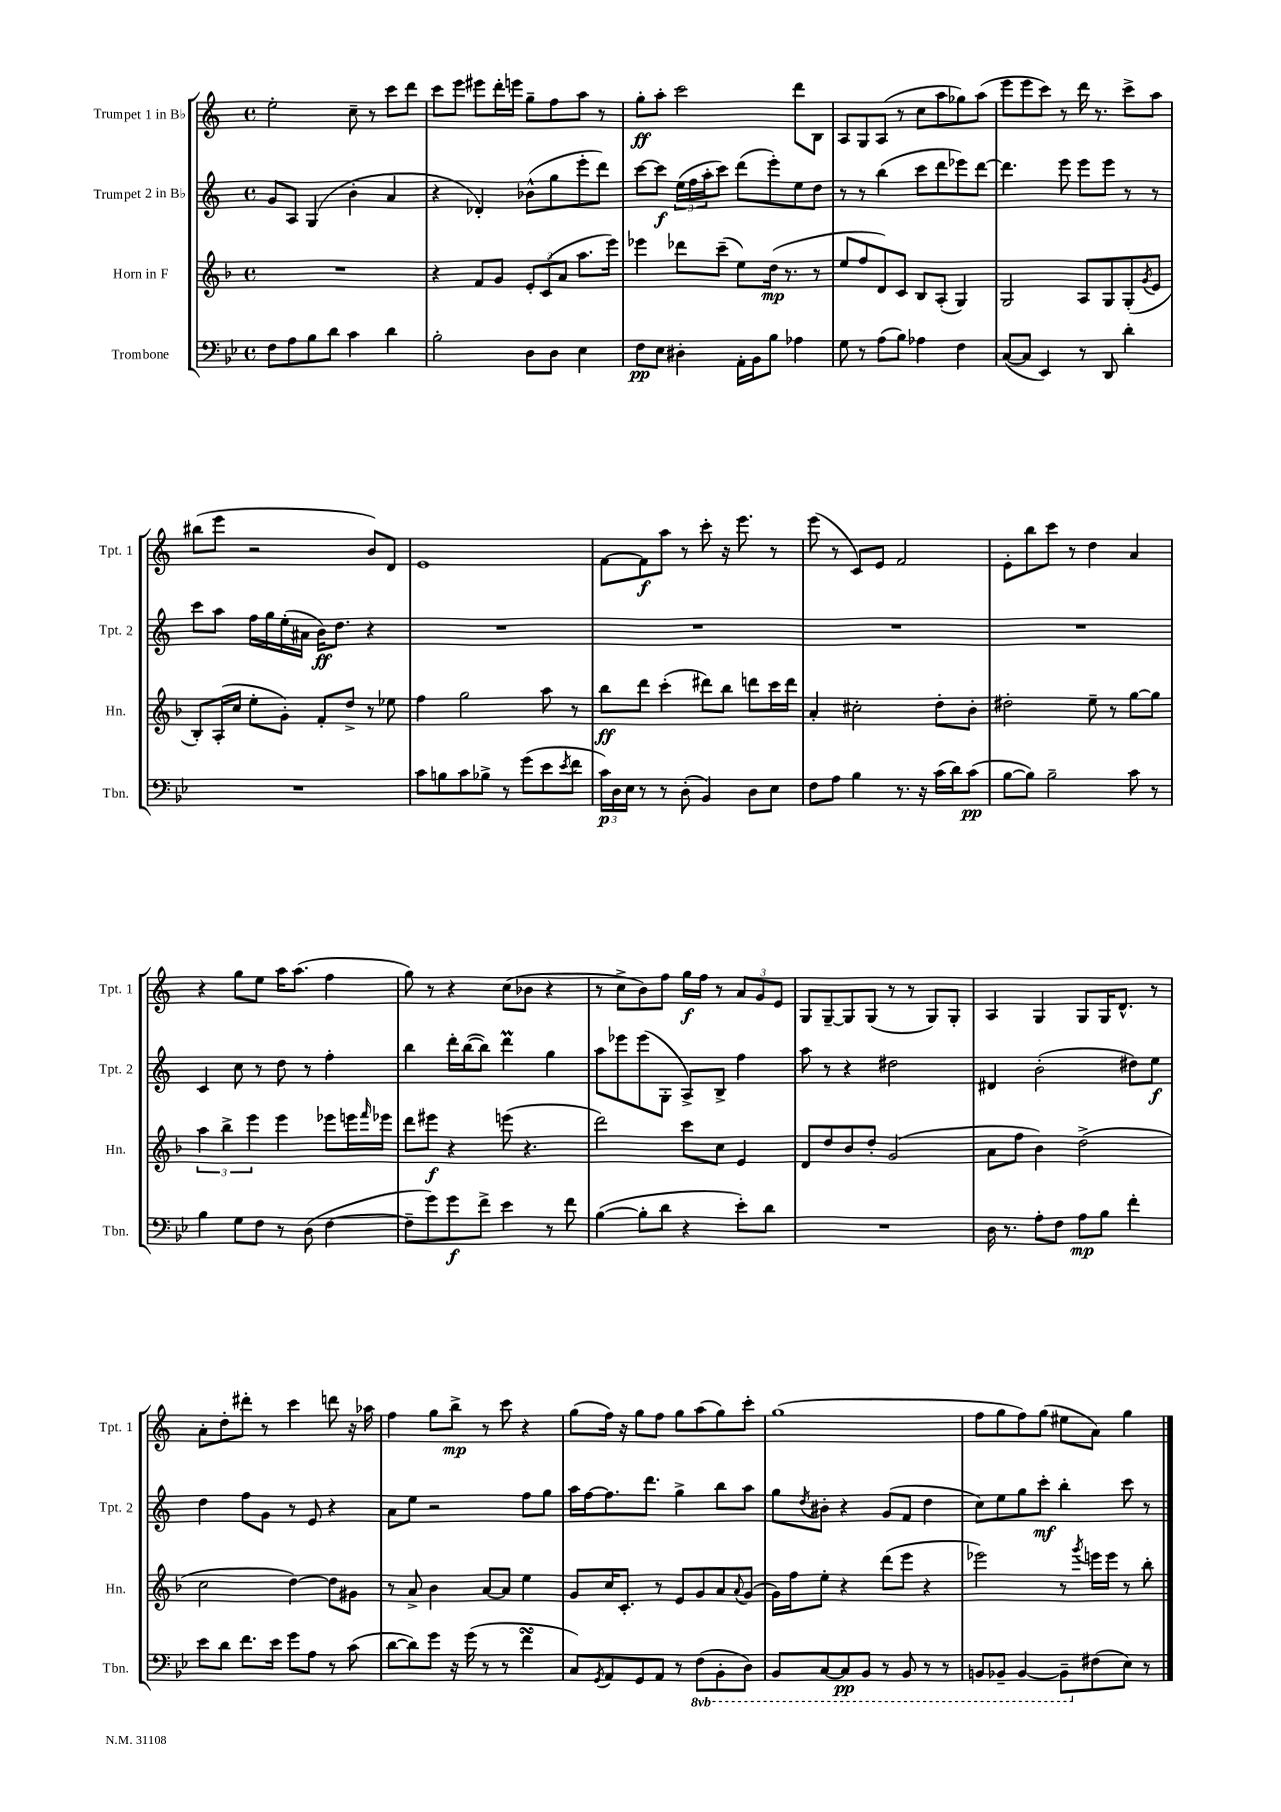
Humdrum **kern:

**kern	**kern	**kern	**kern
*staff4	*staff3	*staff2	*staff1
*clefF4	*clefG2	*clefG2	*clefG2
*k[b-e-]	*k[b-]	*k[]	*k[]
*M4/4	*M4/4	*M4/4	*M4/4
*met(c)	*met(c)	*met(c)	*met(c)
8F\L	1r	8g/L	2ee'\
8A\	.	8A/J	.
8B-\	.	(4G/	.
8d\J	.	.	.
4c\	.	4b'\	8cc~\
.	.	.	8r
4d\	.	4a/	8ccc\L
.	.	.	8ddd\J
=	=	=	=
2B-'\	4r	4r	8ccc\L
.	.	.	8eee\J
.	8f/L	4d-'/)	8eee#\L
.	8g/J	.	16ddd'\L
.	.	.	16eee\JJ
8D\L	12e'/L	(8b-^^\L	8gg~\L
.	(12c/	.	.
8D\J	.	8gg\	8ff\
.	12a/J	.	.
4E-\	8.aa\L	8eee'\	8aa\J
.	.	8ddd\J)	8r
.	16eee\Jk)	.	.
=	=	=	=
8F\L	4eee-\	[8ccc\L	8gg'\L
8E-\J	.	8ccc\]J	8aa'\J
4D#'\	8ddd-\L	(24ee\LL	2ccc\
.	.	24ff\	.
.	.	24aa'\J	.
.	(8ccc~\J	8ccc\J)	.
16AA'\LL	8ee\L)	(8ddd\L	.
16BB-\J	.	.	.
8B-\J	(16dd\Jk	8eee'\)	.
.	8.r	.	.
4A-\	.	8ee\	8ddd\L
.	8r	8dd\J	8B\J
=	=	=	=
8G\	8ee/L	8r	8A/L
8r	8ff/	8r	8G/
(8A\L	8d/)	(4bb\	(8A/J
8B-\J)	8c/J	.	8r
4A-\	8B-/L	8ccc\L	8cc\L
.	(8A'/J	8ddd\	8aa\
4F\	4G/)	8eee-\)	8gg-\)
.	.	[8ddd\J	(8aa\J
=	=	=	=
([8C/L	2G/	4.ddd\]	8eee\L
8C/]J	.	.	8eee\
4EE-/)	.	.	8ccc\J)
.	.	8eee\	8r
8r	8A/L	8eee\L	16ddd\
.	.	.	8.r
8DD/	8G/	8eee\J	.
4d'\	(8G'/	8r	8ccc^\L
.	8qg/	.	.
.	8e/J	8r	8aa\J
=	=	=	=
1r	8B-'/L)	8ccc\L	(8bb#\L
.	(16A'/L	8aa\J	8eee\J
.	16cc/JJ	.	.
.	8ee'\L	16ff\LL	2r
.	.	16gg\	.
.	8g'\J)	(16ee'\	.
.	.	16a#\JJ	.
.	8f'/L	16b\LK)	.
.	.	8.dd\J	.
.	8dd^/J	.	.
.	8r	4r	8b/L)
.	8ee-\	.	8d/J
=	=	=	=
8c\L	4ff\	1r	1e
8B\	.	.	.
8c\	2gg\	.	.
8B-^\J	.	.	.
8r	.	.	.
(8g\L	.	.	.
8e-\	8aa\	.	.
8qe-/	.	.	.
8f\J	8r	.	.
=	=	=	=
24c\LL)	8bb-\L	1r	[8f\L
24D\	.	.	.
24E-\JJ	.	.	.
8r	8ddd\J	.	8f\]
8r	(4ccc'\	.	8aa\J
(8D'\	.	.	8r
4BB-/)	8ddd#\L)	.	8ccc'\
.	8bb-\J	.	16r
.	.	.	8.eee\
8D\L	8ddd\L	.	.
8E-\J	16ccc\L	.	8r
.	16ddd\JJ	.	.
=	=	=	=
8F\L	4a'/	1r	(8eee\
8A\J	.	.	8r
4B-\	2cc#'\	.	8c/L)
.	.	.	8e/J
8.r	.	.	2f/
16r	.	.	.
(16c\LL	8dd'\L	.	.
16d\J)	.	.	.
(8c\J	8b-'\J	.	.
=	=	=	=
[8B-\L	2dd#'\	1r	8e'\L
8B-\]J)	.	.	8bb\
2B-~\	.	.	8ccc\J
.	.	.	8r
.	8ee~\	.	4dd\
.	8r	.	.
8c\	[8gg\L	.	4a/
8r	8gg\]J	.	.
=	=	=	=
4B-\	6aa\	4c/	4r
.	6bb-^\	.	.
8G\L	.	8cc\	8gg\L
.	6eee\	.	.
8F\J	.	8r	8ee\J
8r	4eee\	8dd\	16aa\LK
.	.	.	(8.aa\J
(8D\	.	8r	.
[4F\	8eee-\L	4ff'\	4ff\
.	16eee\L	.	.
.	16qqfff/	.	.
.	16eee-\JJ	.	.
=	=	=	=
8F~\]L	8ddd\L	4bb\	8gg\)
8g\)	8eee#\J	.	8r
8g\	4r	16ddd'\LL	4r
.	.	([16bb\J	.
8f^\J	.	8bb\]J)	.
4e-\	(8eee\	4ddd\	(8cc\L
.	4.r	.	8b-\J
8r	.	4gg\	4r
8f\	.	.	.
=	=	=	=
([4B-\	2ddd\)	8aa\L	8r
.	.	8eee-\	8cc^\L
8B-'\]L	.	(8eee-\	8b\)
8d\J	.	8G'\J	8ff\J
4r	8ccc\L	8A^/L)	16gg\LL
.	.	.	16ff\JJ
.	8cc\J	8B^/J	8r
8e-'\L)	4e/	4ff\	12a/L
.	.	.	12g/
8d\J	.	.	.
.	.	.	12e/J
=	=	=	=
1r	8d/L	8aa\	8G/L
.	8dd/	8r	[8G~/
.	8b-/	4r	8G/]
.	8dd'/J	.	(8G/J
.	(2g/	2dd#\	8r
.	.	.	8r
.	.	.	8G/L)
.	.	.	8G'/J
=	=	=	=
16D\	8a\L	4d#/	4A/
8.r	.	.	.
.	8ff\J	.	.
8A'\L	4b-\)	(2b'\	4G/
8F\J	.	.	.
8A\L	(2dd^\	.	8G/L
8B-\J	.	.	16G/K
.	.	.	8.d^^/J
4f'\	.	8dd#\L)	.
.	.	8ee\J	8r
=	=	=	=
8e-\L	2cc\	4dd\	8a'\L
8d\J	.	.	8dd'\
8.f\L	.	8ff\L	8ddd#'\J
.	.	8g\J	8r
16e-\Jk	.	.	.
8g\L	[4dd\)	8r	4ccc\
8A\J	.	8e/	.
8r	8dd\]L	4r	8ddd\
(8c\	8g#\J	.	16r
.	.	.	16aa-\
=	=	=	=
[8d\L	8r	8a\L	4ff\
8d\])	8a^/	8ee\J	.
8g\J	4b-\	2r	8gg\L
16r	.	.	8bb^\J
(16g\	.	.	.
8r	[8a/L	.	8r
8r	8a/]J	.	8ccc\
4f\	4ee\	8ff\L	4r
.	.	8gg\J	.
=	=	=	=
8C/L)	8g/L	16aa\LL	(8gg\L
.	.	[16ff\J	.
8qGG/	.	.	.
8AA/	16cc/K	8.ff\]	16ff\Jk)
.	8.c'/J	.	16r
8GG/	.	.	8gg\L
.	.	8.ddd\J	.
8AA/J	8r	.	8ff\J
8r	8e/L	4gg^\	8gg\L
(8FF\L	8g/	.	(8aa\
8BBB-'\	8a/	8bb\L	8gg\)
.	8qqa/	.	.
8DD\J)	(8g/J	8aa\J	8ccc'\J
=	=	=	=
8BBB-/L	16g\LL)	8gg\L	(1gg
.	16ff\J	.	.
.	.	8qdd/	.
[8CC/	8ee'\J	8b#'\J	.
8CC/]	4r	4r	.
8BBB-/J	.	.	.
8r	(8ddd\L	(8g/L	.
8BBB-/	8eee\J	8f/J	.
8r	4r	4dd\	.
8r	.	.	.
=	=	=	=
8BBB/L	2eee-\)	8cc\L)	8ff\L
8BBB-~/J	.	8ee\	8gg\
[4BBB-/	.	8gg\	8ff\)
.	.	8ccc'\J	(8gg\J
8BBB-~\]L	8r	4bb'\	8ee#\L
.	8qggg/	.	.
(8F#\	16eee\LL	.	8a\J)
.	16eee\JJ	.	.
8E-\J)	8r	8ccc\	4gg\
8r	8bb-'\	8r	.
==	==	==	==
*-	*-	*-	*-
